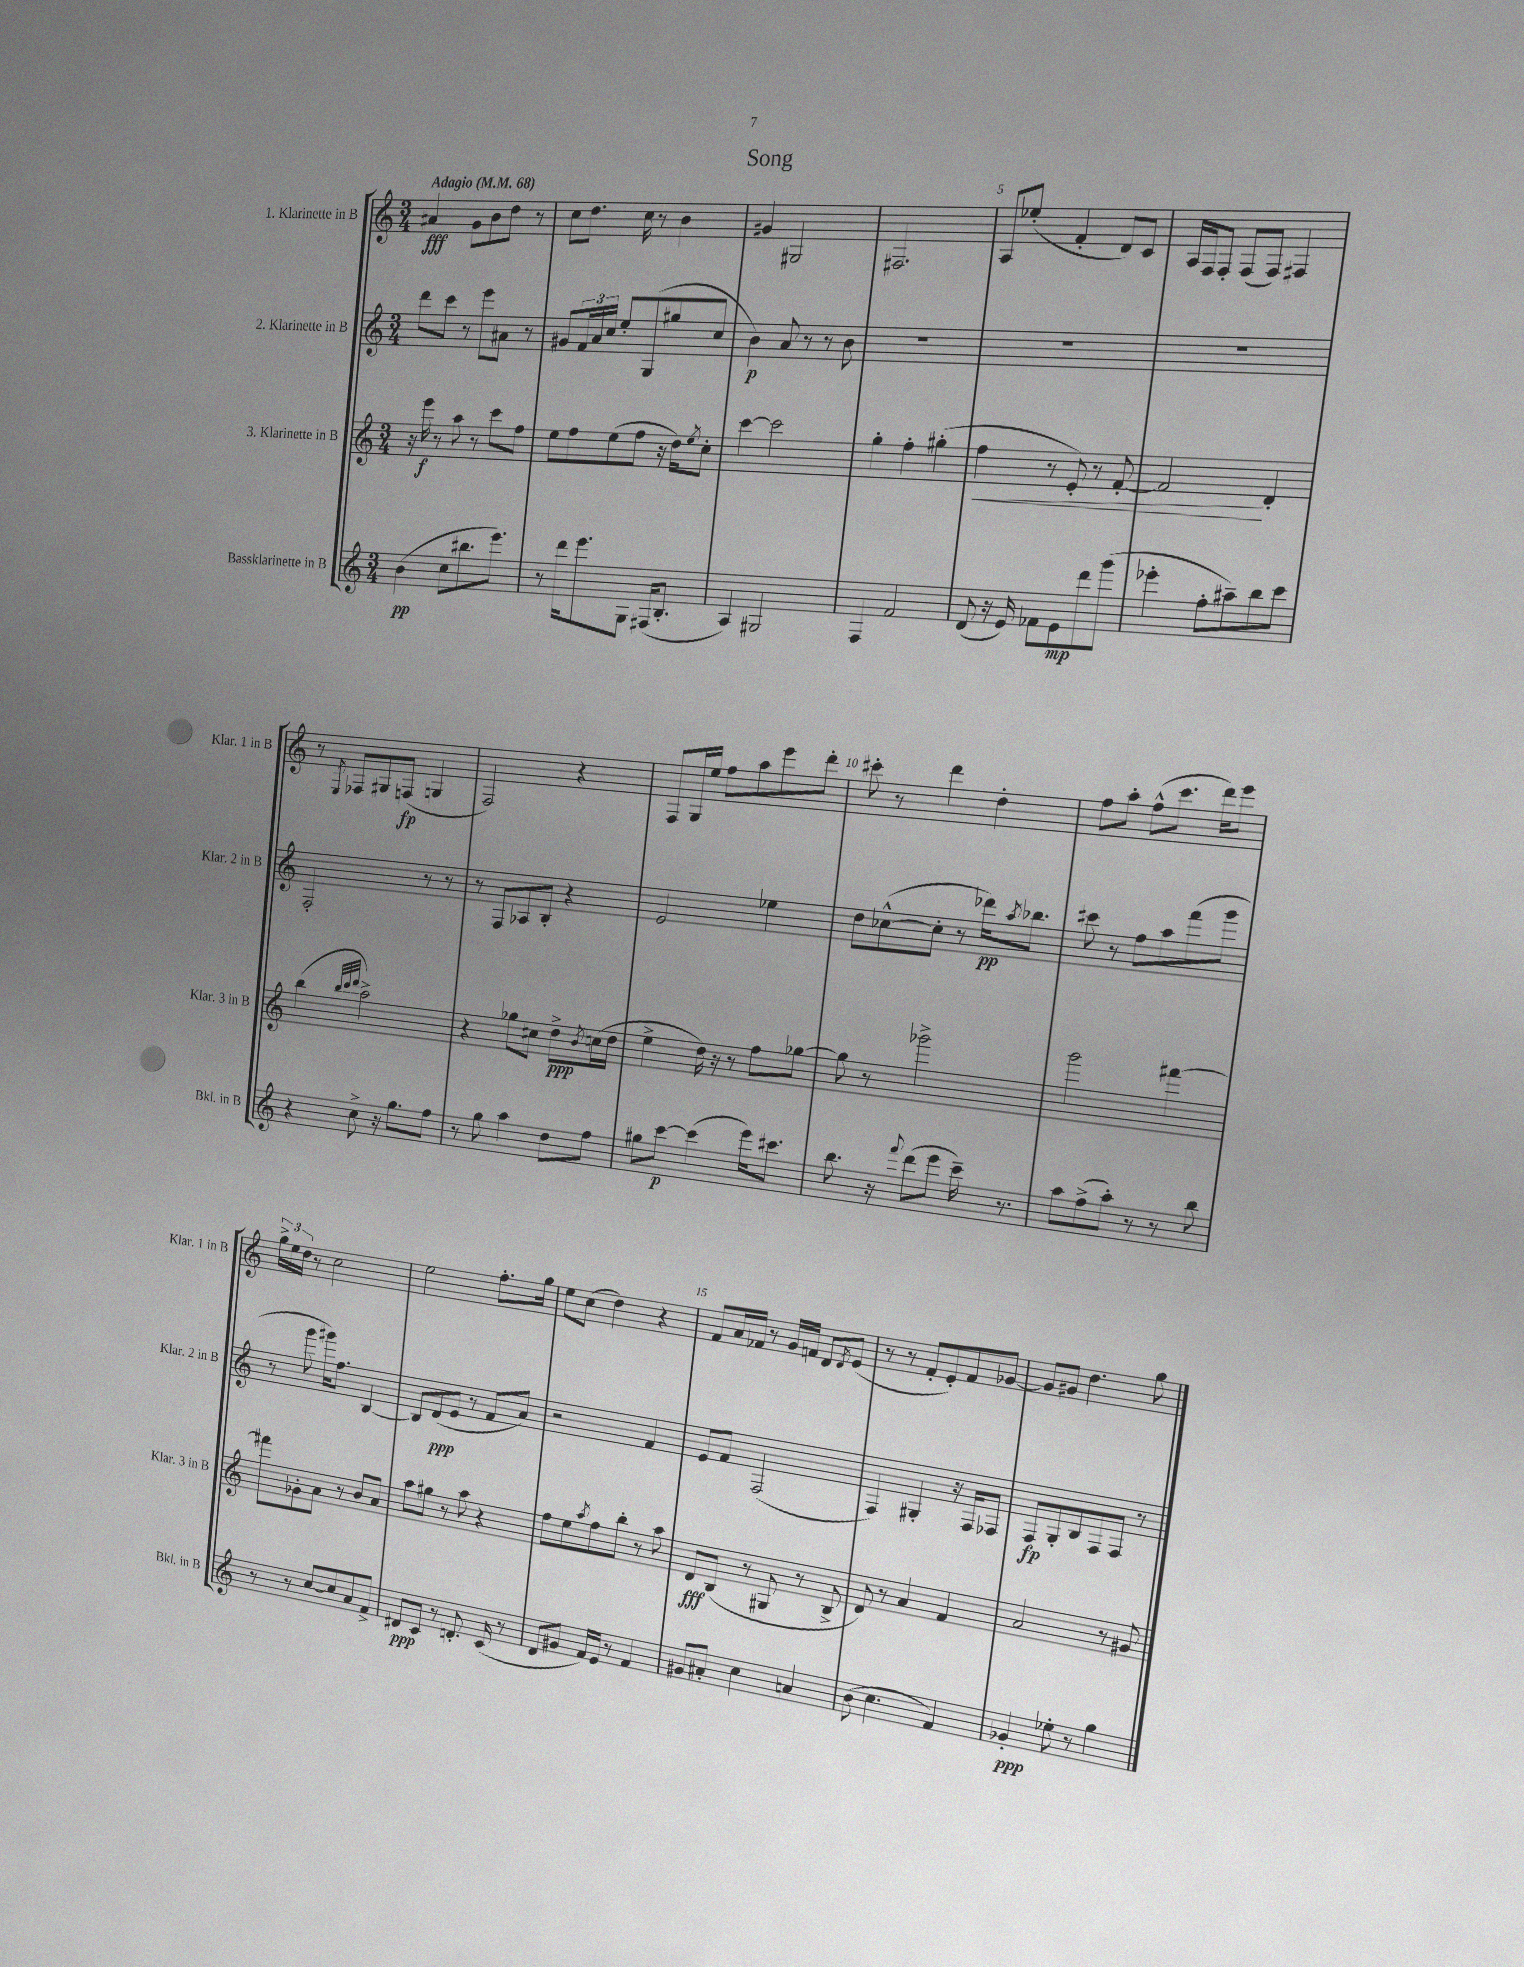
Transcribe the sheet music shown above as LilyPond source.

\header { title = "Song" }
<<
\new StaffGroup <<
\new Staff = "s0" \with { instrumentName = "1. Klarinette in B" shortInstrumentName = "Klar. 1 in B" } {
    \clef treble \key c \major \numericTimeSignature \time 3/4 \tempo "Adagio" 4 = 68
    ais'4\fff g'8 b'8 d''8 r8 |
    c''8 d''8. c''16 r8 b'4 |
    gis'4 gis2 |
    fis2. |
    a8 ees''8-.( f'4-. d'8) c'8 |
    a16 f16 f8-. f8( f8) fis4 |
    r8 \acciaccatura { e8 } fes8 gis8 f8\fp( g4 |
    f2) r4 |
    f8 g16 e''16 f''8 a''8 e'''8 d'''8-. |
    cis'''8-. r8 d'''4 d''4-. |
    f''8 a''8-. f''8-^( c'''8. d'''16) e'''8 |
    \tuplet 3/2 { g''16-> e''16 d''16 } r8 c''2 |
    e''2 f''8.-. g''16 |
    e''8 c''8( d''4) r4 |
    f'8 a'16 fes'16 r8 g'16 f'16 d'8 \acciaccatura { d'8 } e'8( |
    r8 r8 f'8-. e'8-.) f'8 ges'8~ |
    ges'8 gis'8 d''4. g''8 \bar "|." |
}
\new Staff = "s1" \with { instrumentName = "2. Klarinette in B" shortInstrumentName = "Klar. 2 in B" } {
    \clef treble \key c \major \numericTimeSignature \time 3/4
    d'''8 c'''8 r8 e'''8 ais'8 r8 |
    gis'8 \tuplet 3/2 { f'16 a'16 c''16 } e''8-. g8( gis''8 c''8 |
    b'4\p) a'8 r8 r8 b'8 |
    R2. |
    R2. |
    R2. |
    f2-. r8 r8 |
    r8 f8 aes8 b8-. r4 |
    e'2 ees''4 |
    d''8 ces''8~-^( ces''8-. r8 des'''16\pp) \acciaccatura { a''8 } bes''8. |
    cis'''8 r8 f''8 a''8 f'''8( g'''8 |
    r8 g'''8 gis'''16) f''8. b4~ |
    b8 d'8\ppp( e'8 r8 f'8 a'8) |
    r2 f'4 |
    e'8 f'8 f2( |
    f4) gis4-. r16 f16 fes8 |
    f8\fp g8-. b8 f8 f8 r8 \bar "|." |
}
\new Staff = "s2" \with { instrumentName = "3. Klarinette in B" shortInstrumentName = "Klar. 3 in B" } {
    \clef treble \key c \major \numericTimeSignature \time 3/4
    r16 e'''16\f r8 a''8 r8 c'''8 f''8 |
    e''8 f''8 e''8( f''8 r16 d''16) \acciaccatura { e''8 } c''8-. |
    c'''4~ c'''2 |
    g''4-. f''4-. gis''4-.( |
    f''4\< r8 e'8-.) r8 f'8~-. |
    f'2\! d'4-. |
    b''4( \grace { b''32 c'''32 d'''32 } a''2->) |
    r4 ges''8 cis''8 d''8->\ppp \acciaccatura { b'8 } c''16( d''16 |
    e''4-> d''16) r16 r8 f''8 ges''8~ |
    ges''8 r8 ges'''2-> |
    g'''2 fis'''4~ |
    fis'''8 ges'8-. a'8 r8 b'8 a'8 |
    a''8 gis''8 r8 a''8 r4 |
    f''8 e''8 \acciaccatura { a''8 } f''8 b''8-. r8 a''8 |
    d'8\fff b8( r8 gis8 r8 b8-> |
    d'8) r8 a'4 f'4 |
    a'2 r8 gis'8 \bar "|." |
}
\new Staff = "s3" \with { instrumentName = "Bassklarinette in B" shortInstrumentName = "Bkl. in B" } {
    \clef treble \key c \major \numericTimeSignature \time 3/4
    b'4\pp( c''8 bis''8. e'''8.) |
    r8 d'''16 e'''8. g8 fis16( b8.-. |
    a4) gis2 |
    f4 f'2 |
    d'8( r16 e'16) fes'8 e'8\mp d'''8 g'''8( |
    ees'''4-. f''8-. ais''8--) b''8 c'''8 |
    r4 c''8-> r16 g''8. f''8 |
    r8 g''8 a''4 d''8 f''8 |
    gis''8 c'''8~\p c'''4( e'''16) cis'''8. |
    b''8. r16 \appoggiatura { f'''8 } d'''8( e'''8 c'''16--) r8. |
    a''8 f''8->( a''8-.) r8 r8 b''8 |
    r8 r8 c''8~ c''8 a'8 f'8-> |
    dis'8\ppp c'8 r8 d'8.-. c'16( r8 |
    d'8 gis'8 f'16) e'16 r8 f'4 |
    gis'8 ais'8-. c''4 a'4 |
    b'8( c''4. f'4) |
    ges'4-.\ppp ees''8-. r8 g''4 \bar "|." |
}
>>
>>
\layout { \context { \Score \override BarNumber.break-visibility = ##(#f #t #t) barNumberVisibility = #(every-nth-bar-number-visible 5) } }
